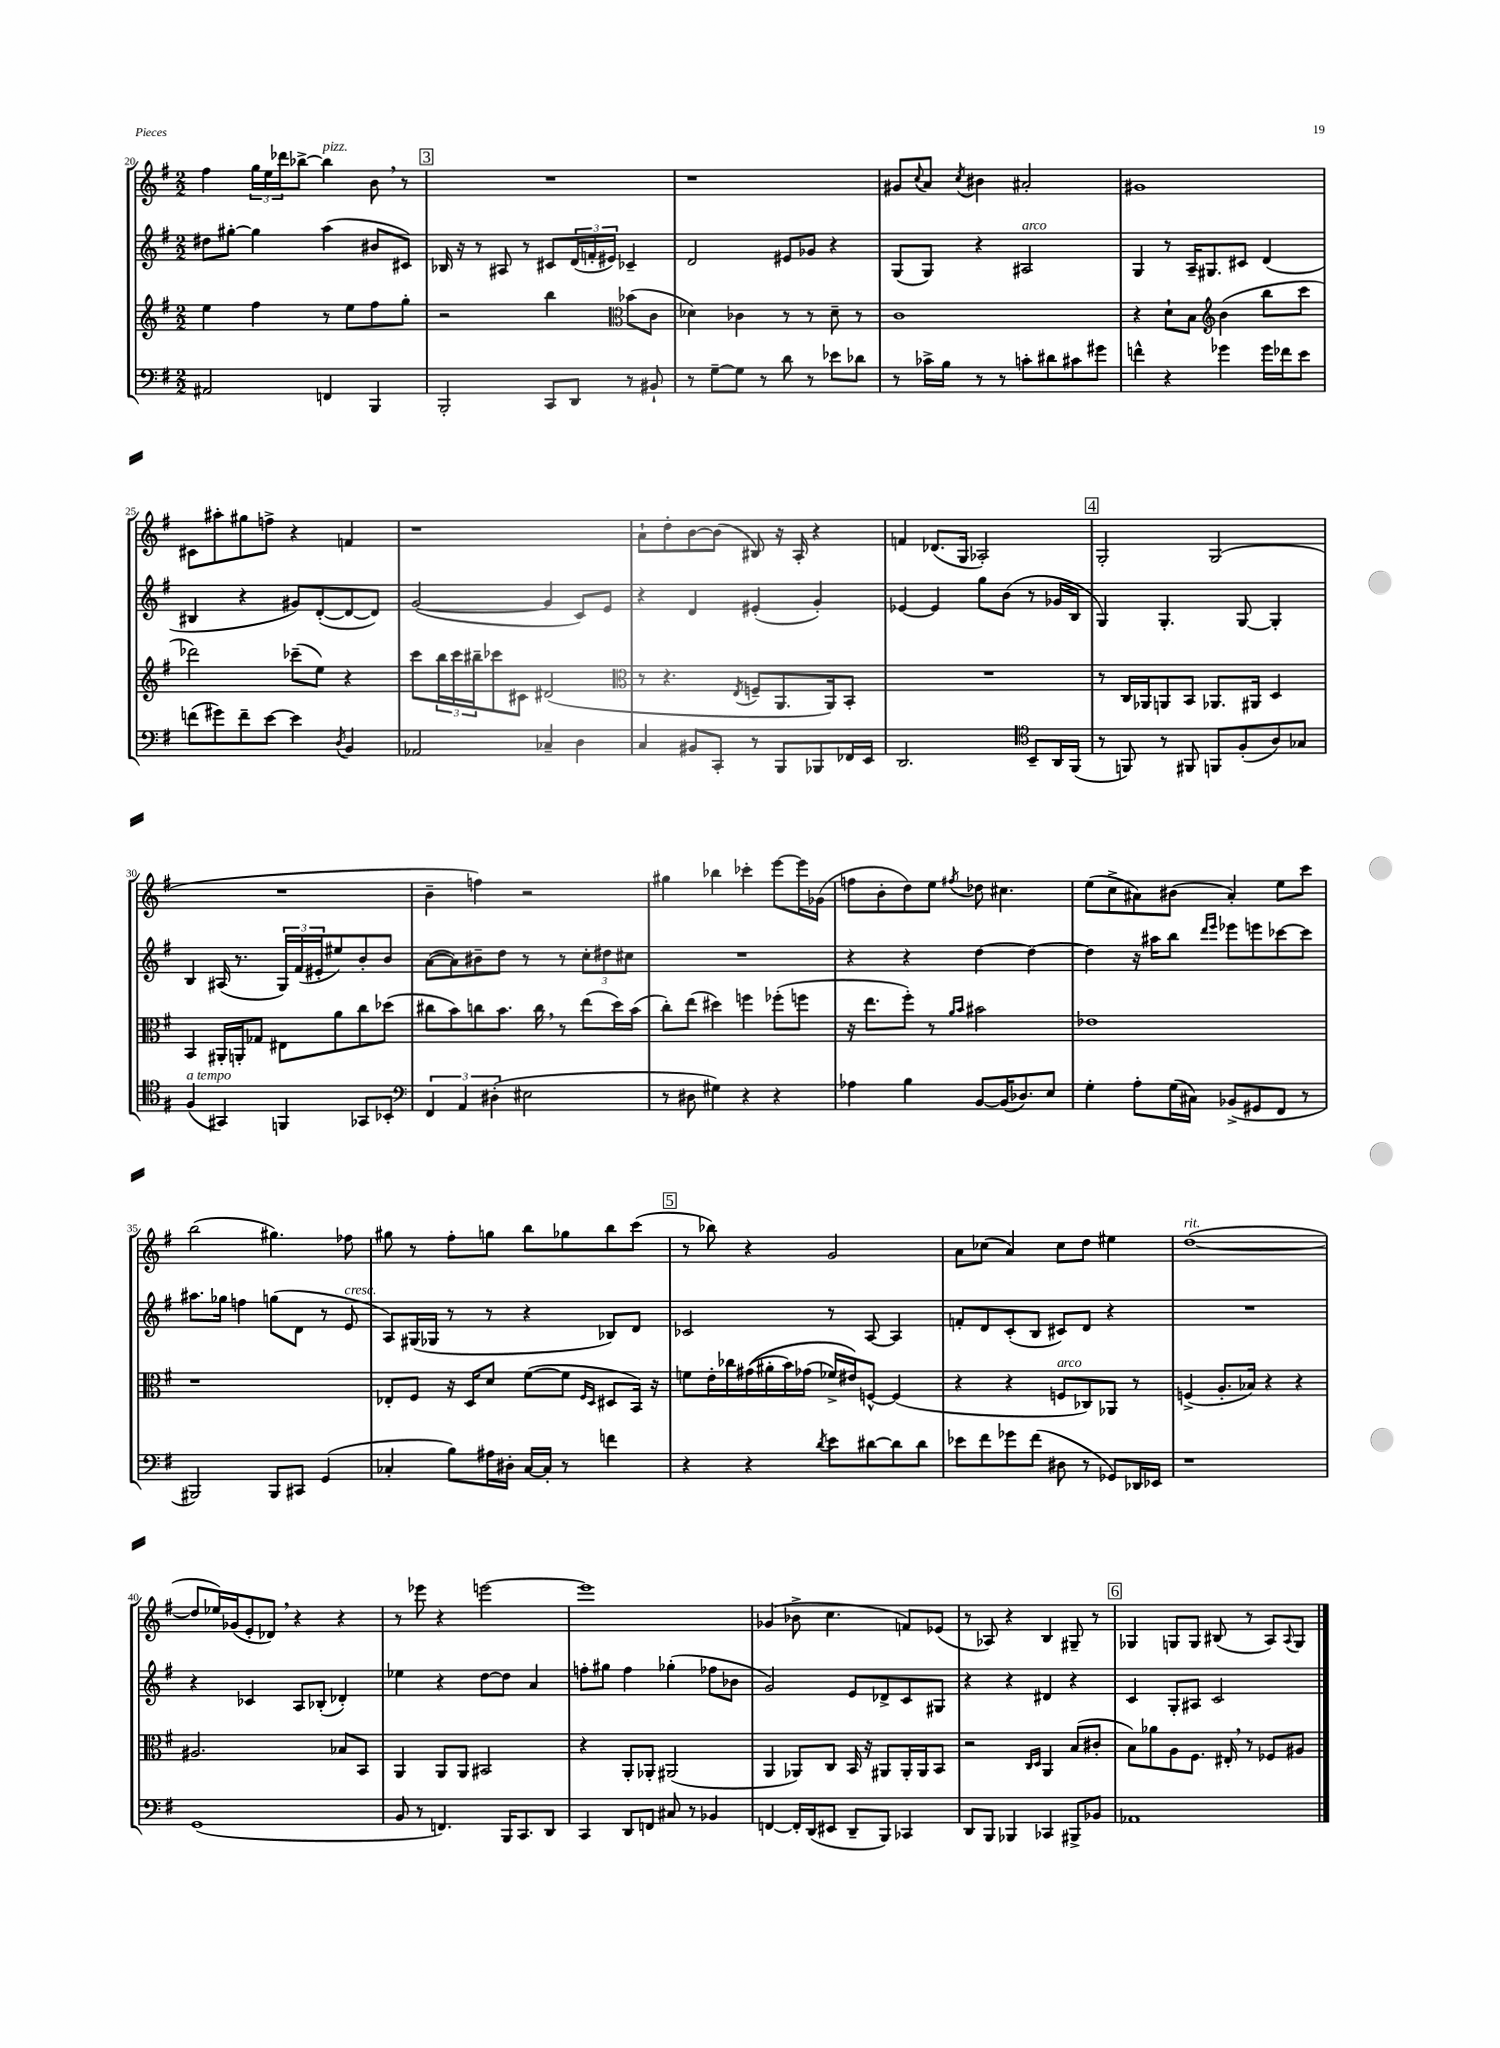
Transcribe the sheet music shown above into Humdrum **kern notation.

**kern	**kern	**kern	**kern
*staff4	*staff3	*staff2	*staff1
*clefF4	*clefG2	*clefG2	*clefG2
*k[f#]	*k[f#]	*k[f#]	*k[f#]
*M2/2	*M2/2	*M2/2	*M2/2
2AA#	4ee	8dd#	4ff#
.	.	[8gg#'	.
.	4ff#	4gg#]	24gg
.	.	.	24ee
.	.	.	24ddd-
.	.	.	[8bb-^
4FF	8r	(4aa	4bb-]
.	8ee	.	.
4BBB	8ff#	8b#	8b
.	8gg'	8c#)	8r
=	=	=	=
2BBB'	2r	16B-	1r
.	.	16r	.
.	.	8r	.
.	.	8A#	.
.	.	8r	.
8CC	4bb	8c#	.
8DD	.	(24d	.
.	.	24f'	.
.	.	24e#)	.
*	*clefC3	*	*
8r	(8b-	4c-~	.
8BB#`	8c	.	.
=	=	=	=
8r	4d-)	2d	1r
[8G~	.	.	.
8G]	4c-	.	.
8r	.	.	.
8d	8r	8e#	.
8r	8r	8g-	.
8e-	8d-~	4r	.
8d-	8r	.	.
=	=	=	=
8r	1c	(8G	8g#
.	.	.	8qqcc
16c-^	.	8G)	8a
16B	.	.	.
.	.	.	8qcc
8r	.	4r	4b#
8r	.	.	.
8c'	.	2A#	2a#'
8d#	.	.	.
8c#	.	.	.
8g#	.	.	.
=	=	=	=
4f^^	4r	4G	1g#
4r	8d`	8r	.
.	8B	16A~	.
.	.	8.G#	.
*	*clefG2	*	*
4g-	(4b	.	.
.	.	8c#	.
16g-	8bb	(4d	.
16f-	.	.	.
8e	8ccc	.	.
=	=	=	=
(8f	2ddd-)	4B#	8c#
8g#)	.	.	8aa#'
8f~	.	4r	8gg#
[8e	.	.	8ff^
4e]	(8ccc-~	8g#)	4r
.	8ee)	([8d'	.
8qD	.	.	.
4BB	4r	8d_	4f
.	.	8d])	.
=	=	=	=
2AA-	8ccc	([2g	1r
.	24bb	.	.
.	24ccc	.	.
.	24bb#~	.	.
.	8ccc-	.	.
.	8c#	.	.
4C-~	(2d#	4g]	.
4D	.	8c)	.
.	.	8e	.
=	=	=	=
*	*clefC3	*	*
4C	8r	4r	8a`
.	4.r	.	8dd'
8BB#	.	4d	[8b
8CC'	.	.	(8b]
.	8qE	.	.
8r	8F~	(4e#'	8B#)
8BBB	8.AA	.	16r
.	.	.	16A'
8BBB-	.	4g')	4r
.	16AA)	.	.
16FF-	8BB'	.	.
16EE	.	.	.
=	=	=	=
2.DD	1r	[4e-	4f
.	.	4e-]	(8.d-
.	.	.	16G
.	.	8gg	2A-')
.	.	(8b	.
*clefC4	*	*	*
8BB~	.	8r	.
16AA	.	16g-	.
(16FF#	.	16B	.
=	=	=	=
8r	8r	4G)	2G'
8FF)	16C	.	.
.	16AA-	.	.
8r	8AA	4.G'	.
8FF#	8BB	.	.
8FF	8.AA-	.	(2G
(8F#'	.	[8G	.
.	16AA#	.	.
8A)	4D	4G']	.
8G-	.	.	.
=	=	=	=
(4F#	4BB	4B	1r
4GG#)	16AA#'	(16A#	.
.	16AA'	8.r	.
.	8G-	.	.
4FF	8E#	24G)	.
.	.	(24f#	.
.	.	24e#'	.
.	8a	8ee#)	.
8GG-	8cc	8b'	.
8BB-'	(8dd-	8b	.
=	=	=	=
*clefF4	*	*	*
6FF#	8cc#	([8a	4b~
.	8b)	8a])	.
6AA	.	.	.
.	8cc	8b#~	4ff)
(6D#'	.	.	.
.	8.b	8dd	.
2E#	.	8r	2r
.	16cc	.	.
.	8r	8r	.
.	(8ee	12cc'	.
.	.	12dd#	.
.	16dd)	.	.
.	.	12cc#	.
.	(16b	.	.
=	=	=	=
8r	8cc')	1r	4gg#
8D#	(8ee	.	.
4G#)	4dd#)	.	4bb-
4r	4ff	.	4ccc-'
4r	(8ff-'	.	[8eee
.	8ff	.	16eee]
.	.	.	(16g-
=	=	=	=
4A-	16r	4r	8ff
.	8.ee	.	.
.	.	.	8b'
4B	8ff#')	4r	8dd)
.	8r	.	8ee
.	16qqa	.	.
.	16qqb	.	8qff#
[8BB	2b#	[4dd	8dd-
(16BB]	.	.	4.cc#
8.D-)	.	.	.
.	.	4dd_	.
8E	.	.	.
=	=	=	=
4G'	1e-	4dd]	(8ee
.	.	.	8cc^
8A'	.	16r	8a#)
.	.	16aa#	.
(16G	.	8bb	(8b#
16C#)	.	.	.
.	.	16qqddd	.
.	.	16qqeee	.
(8BB-^	.	8eee-	4a#')
8GG#	.	8eee	.
8FF#	.	[8ccc-	8ee
8r	.	8ccc-]	8ccc
=	=	=	=
2BBB#)	1r	8.aa#	(2bb
.	.	16gg-	.
.	.	4ff	.
8BBB#	.	(8gg	4.gg#)
8CC#	.	8d	.
(4GG	.	8r	.
.	.	8e	8ff-
=	=	=	=
4C-'	8E-'	8A)	8gg#
.	8F#	(16G#	8r
.	.	16G-	.
8B)	16r	8r	8ff#'
.	16D	.	.
16A#	8d	8r	8gg
16D#'	.	.	.
[16C-	([8f#	4r	8bb
16C-']	.	.	.
8r	8f#]	.	8gg-
.	16qqF#	.	.
.	16qqD	.	.
4f	8D#	8B-)	8bb
.	16BB)	8d	(8ccc
.	16r	.	.
=	=	=	=
4r	8f	2c-	8r
.	16e'	.	8bb-)
.	16cc-	.	.
4r	&((16g#	.	4r
.	16a#'	.	.
.	16b)	.	.
.	(16g-	.	.
8qd	.	.	.
8e	16f-^)	8r	2g
.	16e#&)	.	.
[8d#	[8F^^	[8A	.
8d#]	(4F]	4A]	.
8d#	.	.	.
=	=	=	=
8e-	4r	8f'	8a
8f#	.	8d	(8cc-
8g-	4r	(8c'	4a)
(8f#	.	8B	.
8D#	8F	8c#)	8cc-
8r	8C-)	8d	8dd
8GG-)	8AA-	4r	4ee#
16DD-	8r	.	.
16EE-	.	.	.
=	=	=	=
1r	(4F^	1r	([1dd
.	8.A'	.	.
.	16B-)	.	.
.	4r	.	.
.	4r	.	.
=	=	=	=
(1GG	2.A#	4r	8dd]
.	.	.	16ee-)
.	.	.	(16g-
.	.	4c-	8e'
.	.	.	8d-)
.	.	8A	4r
.	.	(8B-'	.
.	8B-	4d-')	4r
.	8BB	.	.
=	=	=	=
8BB	4AA	4ee-	8r
8r	.	.	8eee-
4.FF)	8AA	4r	4r
.	8AA	.	.
.	2BB#	[8dd	[2eee
16BBB	.	8dd]	.
8.CC	.	.	.
.	.	4a	.
8DD	.	.	.
=	=	=	=
4CC	4r	8ff'	1eee]
.	.	8gg#	.
8DD	8AA'	4ff	.
8FF	8AA-'	.	.
8C#	(2AA#	(4gg-'	.
8r	.	.	.
4BB-	.	8ff-	.
.	.	8b-	.
=	=	=	=
[4FF	4AA	2g)	(4g-
16FF']	8AA-)	.	8b-^
(16DD	.	.	.
8EE#	8C	.	4.cc
8DD~	16BB	8e	.
.	16r	.	.
8BBB)	8AA#	8d-^	.
4CC-	16AA#'	8c	8f)
.	16AA#	.	.
.	8BB	8G#	(8e-
=	=	=	=
8DD	2r	4r	8r
8BBB	.	.	8A-)
4BBB-	.	4r	4r
.	16qqC	.	.
.	16qqD	.	.
4CC-	4AA	4d#	4B
8BBB#^	(8B	4r	8G#~
8BB-	8c#'	.	8r
=	=	=	=
1AA-	8B)	4c	4G-
.	8a-	.	.
.	8A	8G'	8G
.	8.F#	8A#	8G
.	.	2c	(8B#
.	16E#'	.	.
.	8r	.	8r
.	8F-	.	8A)
.	.	.	8qqA
.	8A#	.	8G
==	==	==	==
*-	*-	*-	*-
